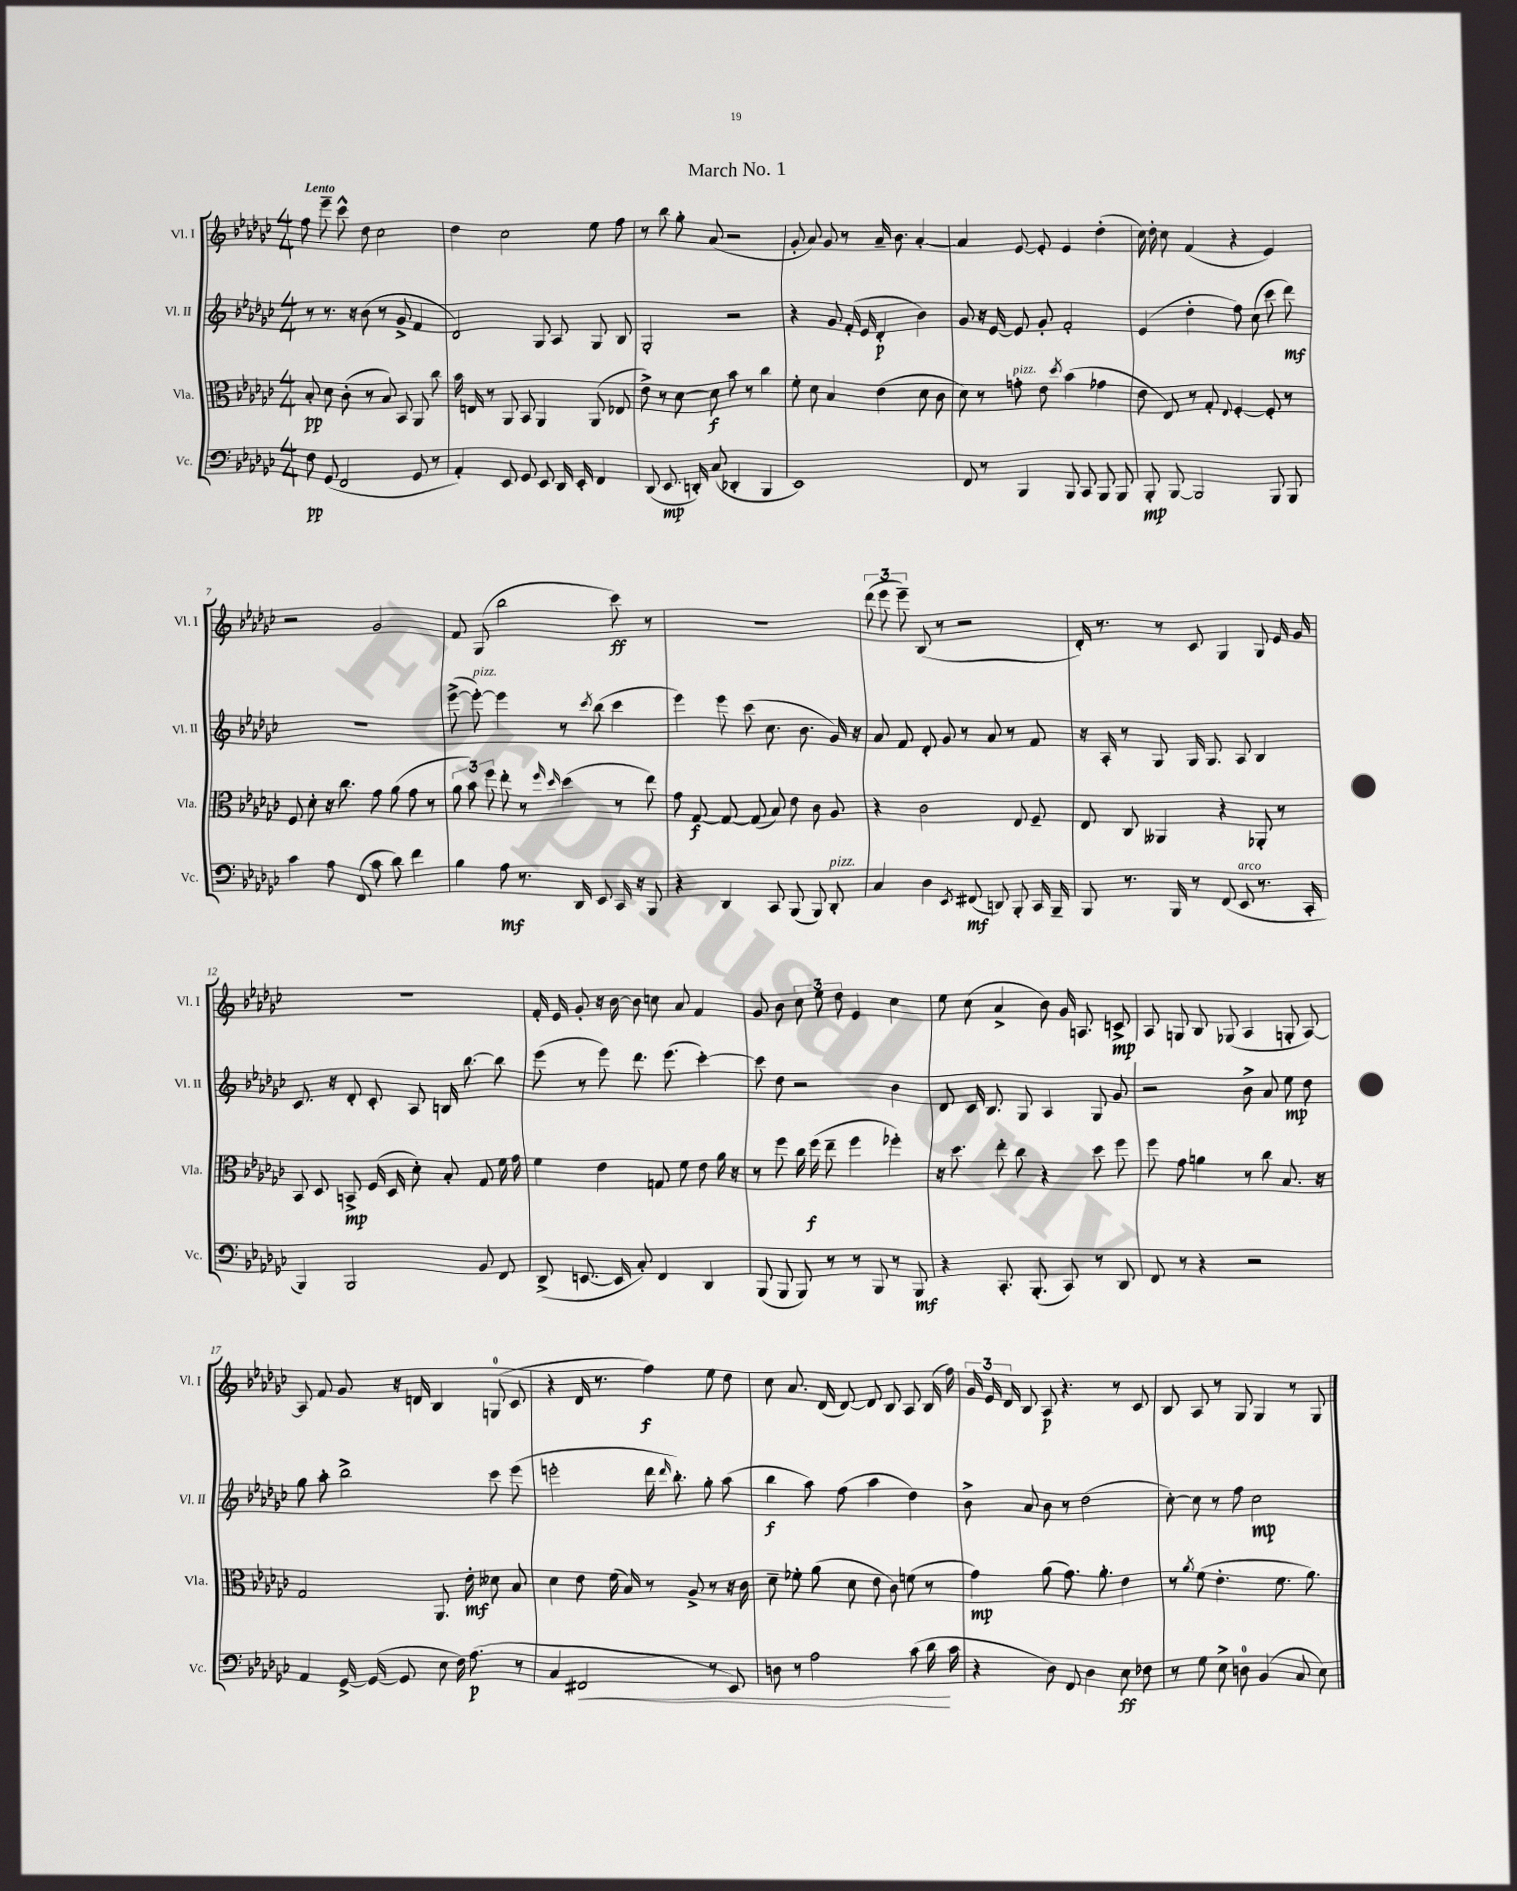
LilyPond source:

\header { title = "March No. 1" }
<<
\new StaffGroup <<
\new Staff = "s0" \with { instrumentName = "Vl. I" shortInstrumentName = "Vl. I" } {
    \clef treble \key ges \major \numericTimeSignature \time 4/4 \tempo "Lento"
    \autoBeamOff f''8 ees'''8-- ces'''8-^ des''8 ces''2 |
    des''4 ces''2 ees''8 f''8 |
    r8 bes''8 ges''8-. aes'8( r2 |
    ges'8-. aes'8) ges'8 r8 aes'16-- bes'8. aes'4~-. |
    aes'4 ees'8~ ees'8-. ees'4 des''4-.( |
    ces''16) des''16-. ces''8 f'4( r4 ees'4) |
    r2 ges'2 |
    f'8 ges8( bes''2 ces'''8\ff) r8 |
    R1 |
    \tuplet 3/2 { des'''8( ees'''8 ees'''8--) } bes8( r8 r2 |
    des'16-.) r8. r8 ces'8 ges4 ges8 ees'16 ges'16 |
    R1 |
    f'16-. ees'16 ges'8-. r16 bes'16~ bes'8 c''8 aes'8 f'4 |
    ges'8 bes'8 \tuplet 3/2 { ces''8 ees''8 des''8 } ees'4 ces''4 |
    ees''8 ces''8( aes'4-> bes'8) ges'16 a8. c'8->\mp |
    aes8 g8 bes8 ges8( aes4 g8-. aes8~) |
    aes8 f'8 ges'8 r16 d'16 bes4 g8-0( ces'8 |
    r4 des'16 r8. f''4\f) ees''8 des''8 |
    ces''8 aes'8. des'16( des'8~) des'8 bes8 aes8 bes16( f''16) |
    \tuplet 3/2 { ges'16 ees'16 des'16 } bes8 aes8\p r4. r8 ces'8 |
    bes8 aes8 r8 ges8 ges4 r8 ges8 \bar "|." |
}
\new Staff = "s1" \with { instrumentName = "Vl. II" shortInstrumentName = "Vl. II" } {
    \clef treble \key ges \major \numericTimeSignature \time 4/4
    \autoBeamOff r8 r8. r16 bes'8( r8 ges'8-> f'4 |
    des'2) ges8 aes8 ges8 bes8 |
    ges2-. r2 |
    r4 ges'8 f'16-.( ees'16 des'4-.\p bes'4) |
    ges'8 r16 ees'16~ ees'8 ges'8-. f'2-. |
    ees'4( des''4-. f''8) ces''8( ces'''8 des'''8\mf) |
    R1 |
    ees'''8~->( ees'''8~-.^\markup { \italic "pizz." }) ees'''4 r8 \acciaccatura { ces'''8 } bes''8( ces'''4 |
    ees'''4) ees'''8 ces'''8( ces''8. bes'8. ges'16) r16 |
    aes'8 f'8 des'8-. ges'8 r8 aes'8 r8 f'8 |
    r16 aes16-. r8 ges8 ges16 ges8. aes8 bes4 |
    ces'8. r16 des'8-. ces'8-. aes8 b16 bes''8.~ bes''8 |
    ees'''8( r8 ees'''8) des'''8. ees'''8.( ces'''4~-.) |
    ces'''8 des''8 r2 bes'4 |
    des'8 ces'16 bes8. ges8 aes4 ges8 ges'8 |
    r2 bes'8-> aes'8 ees''8\mp des''8 |
    ges''8 aes''8-. bes''2-> ces'''8 ees'''8( |
    e'''2-. des'''16 \grace { des'''16 } bes''8.-.) ges''8-. aes''8( |
    bes''4\f aes''8) f''8( aes''4 des''4) |
    bes'8-> aes'8 bes'8 r8 des''2( |
    ces''8~-.) ces''8 r8 f''8 ces''2\mp \bar "|." |
}
\new Staff = "s2" \with { instrumentName = "Vla." shortInstrumentName = "Vla." } {
    \clef alto \key ges \major \numericTimeSignature \time 4/4
    \autoBeamOff bes8-.\pp des'8 ces'8-.( r8 bes8) bes,8 aes,8 ces''8 |
    bes'16 e16 r8 aes,8 bes,8 aes,4 aes,8( ees8 |
    ees'8->) r8 des'8~ des'8\f bes'8 r8 ces''4 |
    f'8-. des'8 bes4 ees'4( des'8 ces'8 |
    des'8) r8 g'8-.^\markup { \italic "pizz." } ees'8 \acciaccatura { des''8 } bes'4( ges'4 |
    ees'8 ees8) r8 ges8-. \appoggiatura { ees8 } f4~-. f8-. r8 |
    f8 des'8-. r16 ces''8. ges'8 aes'8( ges'8 r8 |
    \tuplet 3/2 { aes'8 bes'8) f''8 } ees''8-. r8 \grace { f''16 des''16 } des''4( r8 ees''8) |
    ges'8 ges8~\f ges8~ ges8( bes8) ees'8 ces'8 aes8 |
    r4 ces'2 ees8 f8-- |
    ees8 ces8 aeses,4 r4 aes,8-. r8 |
    bes,8 des8 b,8->\mp f16( des16 des'8-.) bes8-. ges8 f'16 ges'16 |
    f'4 ees'4 g8 f'8 ees'8 aes'16 r16 |
    r8 f''8 ces''16 f''16\f( ees''8-- f''4 fes''4-.) |
    r16 des''8. ees''8-. ces''8 r4 des''8 f''8 |
    f''8 ges'8 a'4 r8 ces''8 bes8. r16 |
    ges2 aes,8. ees'16-.\mf deses'8 bes8 |
    des'4 ees'8 f'16( bes16) r8 aes8-> r8 r16 ces'16 |
    des'8-- fes'8-. aes'8( des'8 ees'8 ces'8) f'8( r8 |
    ges'4\mp) aes'8( ges'8.) aes'8.-. ees'4 |
    r8 \acciaccatura { aes'8 } f'8( ees'4.-. f'8. aes'8.) \bar "|." |
}
\new Staff = "s3" \with { instrumentName = "Vc." shortInstrumentName = "Vc." } {
    \clef bass \key ges \major \numericTimeSignature \time 4/4
    \autoBeamOff f8\pp ges,8( f,2 ges,8 r8 |
    aes,4-.) ees,8 ges,8 ees,8 des,16 ees,16-. f,4 |
    des,8( ees,8.\mp d,16-.) ces8( des,4-. bes,,4 |
    ees,1) |
    f,8 r8 bes,,4 bes,,8 ces,8 bes,,8 bes,,8 |
    bes,,8-.\mp bes,,8~ bes,,2 bes,,8 bes,,8 |
    ces'4 aes8 f,8( ces'8 des'8) f'4 |
    bes4 aes8\mf r8. des,16 ees,8 ces,16 r16 bes,,8 |
    r4 des,4 ces,8 bes,,8( bes,,8) des,8-.^\markup { \italic "pizz." } |
    ces4 des4 \acciaccatura { ees,8 } fis,8\mf( d,8) bes,,8-. ces,16 bes,,16-- |
    bes,,8 r8. bes,,16 r8 f,8( ees,8^\markup { \italic "arco" } r8. ces,16-. |
    bes,,4) bes,,2 bes,8 f,8 |
    des,8->( e,8.~ e,16 ces8-.) f,4 des,4 |
    bes,,8( bes,,8 bes,,8) r8 r8 bes,,8 r8 bes,,8\mf |
    r4 ces,8.-. bes,,8.-.( ces,8) r8 des,8 |
    f,8 r8 r4 r2 |
    aes,4 ges,16~-> ges,16~( ges,8 ees8 f16) aes8.\p( r8 |
    ces4 fis,2\< r8 ees,8) |
    d8 r8 aes2 ces'8( des'16\! ces'16 |
    r4 des8) f,8 des4 ees8\ff fes8 |
    r8 ges8 ees8-> d8-0 bes,4( ces8 ees8) \bar "|." |
}
>>
>>
